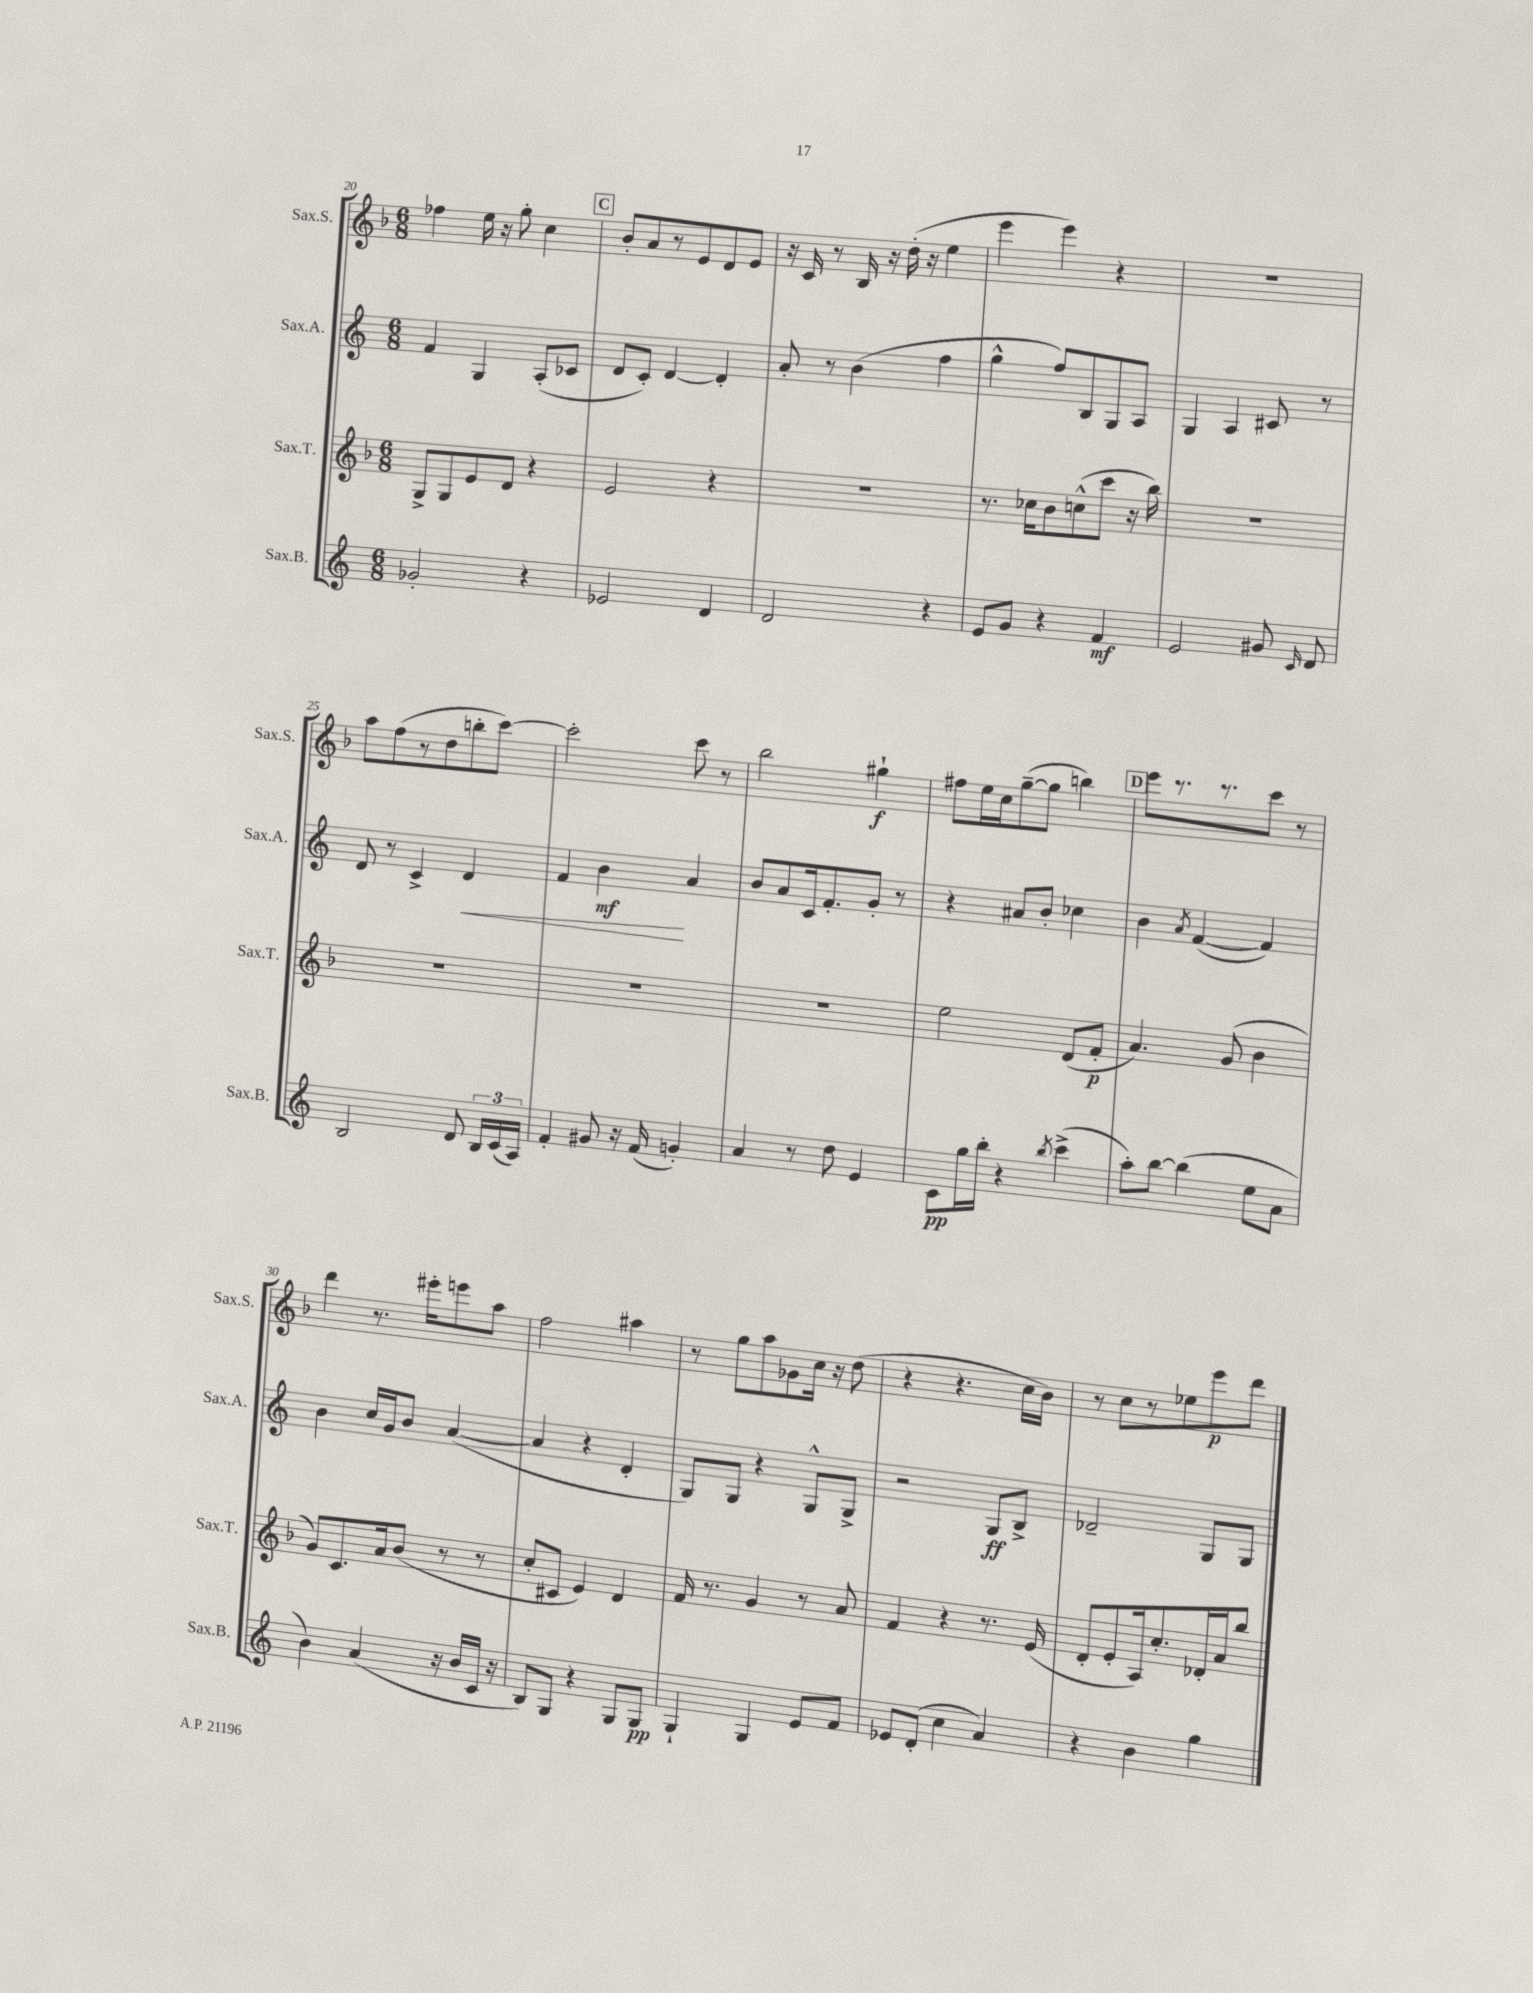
<<
\new StaffGroup <<
\new Staff = "s0" \with { instrumentName = "Sax.S." shortInstrumentName = "Sax.S." } {
    \clef treble \key f \major \numericTimeSignature \time 6/8
    \autoBeamOff fes''4 e''16 r16 g''8-. c''4 |
    \mark \markup { \box "C" } bes'8[-. a'8 r8 e'8 d'8 e'8] |
    r16 c'16 r8 bes16 r16 d''16-.( r16 e''4 |
    e'''4 e'''4) r4 |
    R2. |
    a''8[ f''8( r8 d''8 b''8-. c'''8]~) |
    c'''2-. c'''8 r8 |
    bes''2 gis''4-!\f |
    fis''8[ e''16 c''16 g''8~--( g''8] b''4) |
    \mark \markup { \box "D" } e'''8[ r8. r8. c'''8] r8 |
    d'''4 r8. eis'''16[-. e'''8 a''8] |
    f''2 ais''4 |
    r8 g''8[ a''8 ges'8 c''16] r16 d''8( |
    r4 r4. c''16[ bes'16]) |
    r8 c''8[ r8 ees''8 e'''8\p d'''8] \bar "|." |
}
\new Staff = "s1" \with { instrumentName = "Sax.A." shortInstrumentName = "Sax.A." } {
    \clef treble \key c \major \numericTimeSignature \time 6/8
    \autoBeamOff f'4 g4 a8[-.( ces'8] |
    \mark \markup { \box "C" } d'8[ c'8]-.) d'4~ d'4-. |
    a'8-. r8 b'4( f''4 |
    g''4-^ f''8[) b8 g8 a8] |
    g4 a4 cis'8 r8 |
    d'8 r8 c'4-> d'4\< |
    f'4 b'4\mf\! a'4 |
    b'8[ a'8 c'16 f'8.-. g'8]-. r8 |
    r4 ais'8[ b'8]-. ces''4 |
    \mark \markup { \box "D" } b'4 \acciaccatura { a'8 } f'4~( f'4) |
    b'4 c''16[ g'16 b'8] a'4~( |
    a'4 r4 d'4-. |
    g8[) g8] r4 g8[-^ g8]-> |
    r2 g8[\ff b8]-> |
    des'2-- g8[ g8] \bar "|." |
}
\new Staff = "s2" \with { instrumentName = "Sax.T." shortInstrumentName = "Sax.T." } {
    \clef treble \key f \major \numericTimeSignature \time 6/8
    \autoBeamOff g8[-> g8 e'8 d'8] r4 |
    \mark \markup { \box "C" } e'2 r4 |
    R2. |
    r8. ces''16[ bes'8 c''8-^( c'''8] r16 bes''16) |
    R2. |
    R2. |
    R2. |
    R2. |
    e''2 d'8[( f'8]-.\p |
    \mark \markup { \box "D" } a'4.) g'8( bes'4 |
    g'8[) c'8. a'16 bes'8]( r8 r8 |
    c''8[-. cis'8] e'4) d'4 |
    f'16 r8. g'4 r8 a'8 |
    f'4 r4 r8. e'16( |
    d'8[-. e'8-. a16) c''8.-. des'16-. a'16 bes''8] \bar "|." |
}
\new Staff = "s3" \with { instrumentName = "Sax.B." shortInstrumentName = "Sax.B." } {
    \clef treble \key c \major \numericTimeSignature \time 6/8
    \autoBeamOff ges'2-. r4 |
    \mark \markup { \box "C" } ees'2 d'4 |
    d'2 r4 |
    e'8[ g'8] r4 f'4\mf |
    e'2 gis'8 \grace { c'16 } d'8 |
    b2 d'8 \tuplet 3/2 { b16[ c'16( a16]) } |
    f'4-. gis'8 r16 f'16( g'4-.) |
    a'4 r8 d''8 e'4 |
    c'8[\pp g''16 b''16]-. r4 \acciaccatura { b''8 } c'''4->( |
    \mark \markup { \box "D" } a''8[-.) b''8]~ b''4( e''8[ a'8] |
    b'4) a'4( r16 b'16[ c'16] r16 |
    b8[) g8] r4 g8[ g8]\pp |
    g4-! g4 e'8[ f'8] |
    ees'8[ d'8]-.( c''4 a'4) |
    r4 b'4 g''4 \bar "|." |
}
>>
>>
\layout { \context { \Score currentBarNumber = #20 } }
